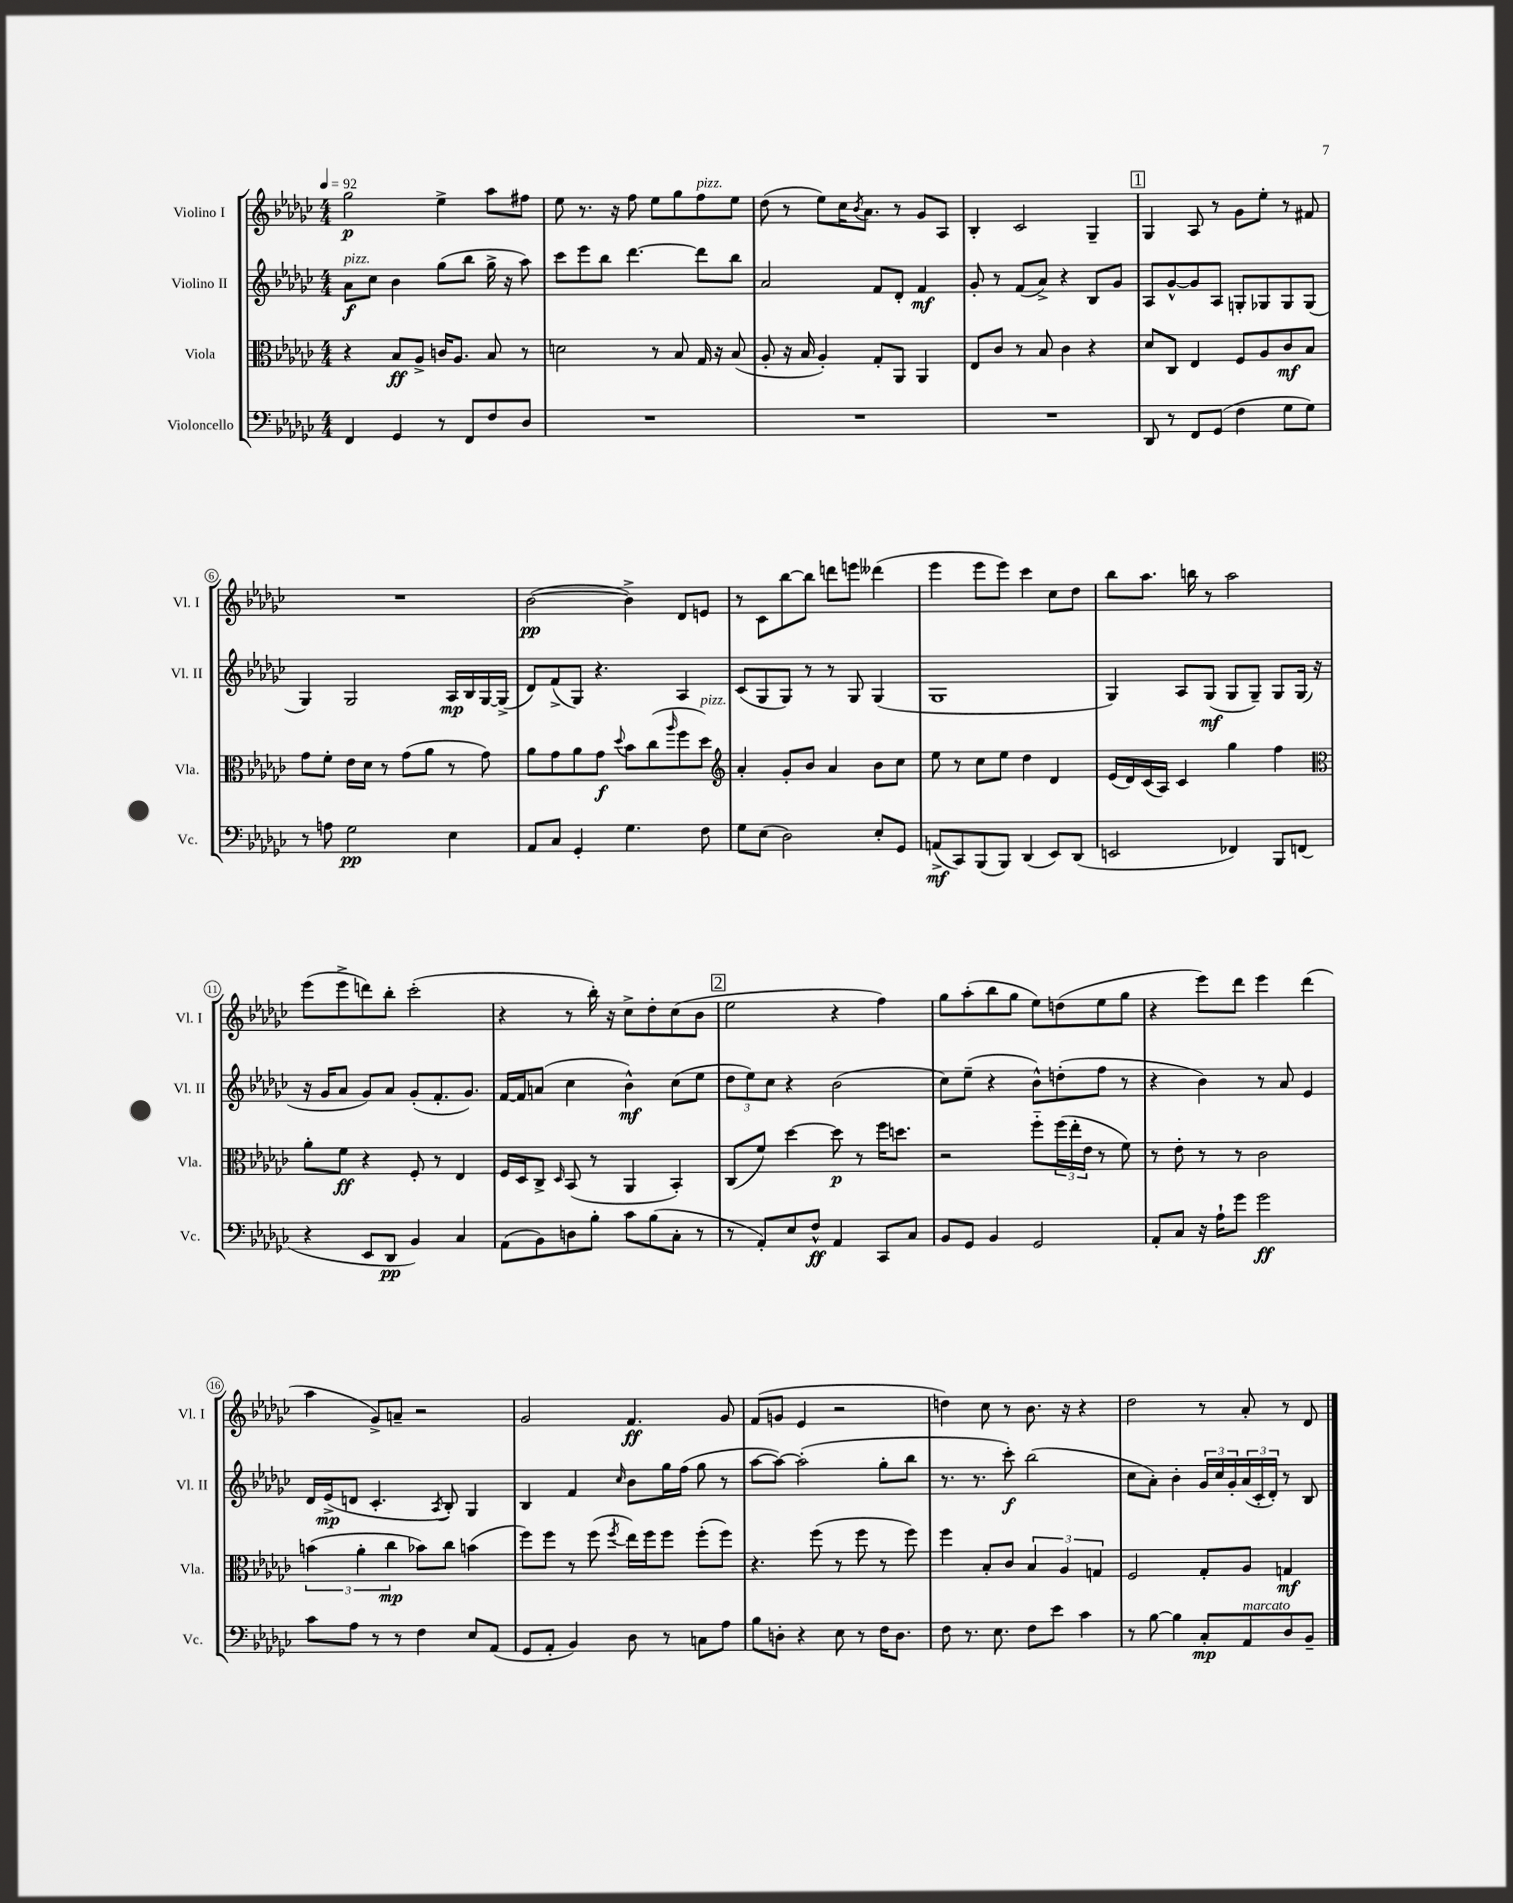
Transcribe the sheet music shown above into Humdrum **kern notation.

**kern	**kern	**kern	**kern
*staff4	*staff3	*staff2	*staff1
*clefF4	*clefC3	*clefG2	*clefG2
*k[b-e-a-d-g-c-]	*k[b-e-a-d-g-c-]	*k[b-e-a-d-g-c-]	*k[b-e-a-d-g-c-]
*M4/4	*M4/4	*M4/4	*M4/4
*MM92	*MM92	*MM92	*MM92
4FF	4r	8a-	2gg-
.	.	8cc-	.
4GG-	8B-	4b-	.
.	8A-^	.	.
8r	16c	(8gg-	4ee-^
.	8.A-	.	.
8FF	.	8bb-	.
8F	8B-	16gg-^	8aa-
.	.	16r	.
8D-	8r	8aa-)	8ff#
=	=	=	=
1r	2d	8ccc-	8ee-
.	.	8eee-	8.r
.	.	8bb-	.
.	.	.	16r
.	.	[4.ddd-	8ff
.	8r	.	8ee-
.	8B-	.	8gg-
.	16G-	8ddd-]	8ff
.	16r	.	.
.	(8B-	8bb-	8ee-
=	=	=	=
1r	8A-'	2a-	(8dd-
.	16r	.	8r
.	16B-	.	.
.	4A-')	.	8ee-)
.	.	.	16cc-
.	.	.	8qb-
.	.	.	8.a-
.	8G-'	8f	.
.	8AA-	8d-'	8r
.	4AA-	4f	8g-
.	.	.	8A-
=	=	=	=
1r	8E-	8g-'	4B-'
.	8c-	8r	.
.	8r	(8f	2c-
.	8B-	8a-^)	.
.	4c-	4r	.
.	4r	8B-	4G-~
.	.	8g-	.
=	=	=	=
8DD-	8d-	8A-	4G-
8r	8C-	[8g-^^	.
8FF	4E-	8g-]	8A-
(8GG-	.	8A-	8r
4F	8F	8G'	8g-
.	8A-	8G-	8ee-'
8G-	8c-	8G-	8r
8G-)	8B-	(8G-	8f#
=	=	=	=
8r	8g-	4G-)	1r
8A	8f'	.	.
2G-	16e-	2G-	.
.	16d-	.	.
.	8r	.	.
.	(8g-	.	.
.	8a-	.	.
4E-	8r	16A-	.
.	.	16B-	.
.	8g-)	[16G-	.
.	.	(16G-^]	.
=	=	=	=
8AA-	8a-	8d-)	([2b-
8C-	8g-	(8f^	.
4GG-'	8a-	8G-)	.
.	8g-	4.r	.
.	8qqdd-	.	.
4.G-	8b-	.	4b-^])
.	(8cc-	.	.
.	16qqaa-	.	.
.	8ff	4A-	8d-
8F	8dd-)	.	8e
=	=	=	=
*	*clefG2	*	*
8G-	4a-'	(8c-	8r
(8E-	.	8G-	8c-
2D-)	8g-'	8G-)	[8bb-
.	8b-	8r	8bb-]
.	4a-	8r	8ddd
.	.	8G-	8eee
8E-'	8b-	(4G-	(4ddd--
8GG-	8cc-	.	.
=	=	=	=
(8AA^	8ee-	1G-	4eee-
8CC-)	8r	.	.
(8BBB-	8cc-	.	8eee-
8BBB-)	8ee-	.	8eee-)
(4DD-	4dd-	.	4ccc-
8EE-)	4d-	.	8cc-
(8DD-	.	.	8dd-
=	=	=	=
2EE	(16e-	4G-)	8bb-
.	16d-)	.	.
.	(16c-	.	8.aa-
.	16A-)	.	.
.	4c-	8A-	.
.	.	.	16bb
.	.	(8G-	8r
4FF-)	4gg-	8G-	2aa-
.	.	8G-~)	.
8BBB-	4ff	8G-	.
(8FF	.	(16G-	.
.	.	16r	.
=	=	=	=
*	*clefC3	*	*
4r	8a-'	16r	(8eee-
.	.	16g-	.
.	8f	8a-	8eee-^
8EE-	4r	8g-)	8ddd)
8DD-	.	8a-	8bb-'
4BB-)	8F'	(8g-'	(2ccc-'
.	8r	8.f'	.
4C-	4E-	.	.
.	.	8.g-)	.
=	=	=	=
(8AA-	16F	[16f	4r
.	16D-	16f]	.
8BB-)	8C-^	(8a	.
.	16qqD-	.	.
8D	(8BB-	4cc-	8r
8B-'	8r	.	16bb-')
.	.	.	16r
8c-	4AA-	4b-^^)	8cc-^
(8B-	.	.	8dd-'
8C-'	4BB-')	(8cc-	(8cc-
8r	.	8ee-	8b-
=	=	=	=
8r	(8C-	12dd-	2ee-
.	.	12ee-)	.
8AA-')	8f)	.	.
.	.	12cc-	.
8E-	[4dd-	4r	.
8F^^	.	.	.
4AA-	8dd-]	(2b-	4r
.	8r	.	.
8CC-	16ff	.	4ff)
.	8.dd	.	.
8C-	.	.	.
=	=	=	=
8BB-	2r	8cc-)	8gg-
8GG-	.	(8ee-~	(8aa-'
4BB-	.	4r	8bb-
.	.	.	8gg-
2GG-	8ff'~	8b-^^)	8ee-)
.	(24ff	(8dd'	(8dd
.	24ee-'	.	.
.	24e-	.	.
.	8r	8ff	8ee-
.	8f)	8r	8gg-
=	=	=	=
8AA-'	8r	4r	4r
8C-	8e-'	.	.
16r	8r	4b-)	8eee-)
16A-`	.	.	.
8g-	8r	.	8ddd-
2g-	2c-	8r	4eee-
.	.	8a-	.
.	.	4e-	(4ddd-
=	=	=	=
8c-	(6b	16d-	4aa-
.	.	(16e-^	.
8A-	.	8d	.
.	6a-'	.	.
8r	.	4.c-'	8g-^)
.	6cc-	.	.
8r	.	.	8a~
4F	8b-)	.	2r
.	.	8qA-	.
.	8cc-	8B-')	.
8E-	(4b	4G-	.
(8AA-	.	.	.
=	=	=	=
8GG-	8ff)	4B-	2g-
8AA-'	8ff	.	.
4BB-)	8r	4f	.
.	(8ff	.	.
.	8qff	16qqcc-	.
8D-	16ee-)	8b-	4.f
.	16ff	.	.
8r	8ff	16gg-	.
.	.	(16ff	.
8C	(8ff'	8gg-	.
8A-	8ff)	8r	8g-
=	=	=	=
8B-	4.r	[8aa-	(8f
8D'	.	8aa-_)	8g
4r	.	(2aa-']	4e-
.	(8ff	.	.
8E-	8r	.	2r
8r	8ff	.	.
16F	8r	8gg-'	.
8.D	.	.	.
.	8ff)	8bb-	.
=	=	=	=
8F	4ff	8.r	4dd)
8.r	.	.	.
.	.	8.r	.
.	8B-'	.	8cc-
8.E-	.	.	.
.	8c-	8ccc-')	8r
8F	6B-	(2bb-	8.b-
8e-	.	.	.
.	6A-	.	.
.	.	.	16r
4c-	.	.	4r
.	6G	.	.
=	=	=	=
8r	2F	8cc-	2dd-
[8B-	.	8a-')	.
4B-]	.	4b-'	.
8C-'	8G-'	24g-	8r
.	.	24cc-	.
.	.	24g-'	.
8AA-	8A-	(24a-	8a-'
.	.	24c-'	.
.	.	24d-')	.
8D-	4G	8r	8r
8BB-~	.	8B-	8d-
==	==	==	==
*-	*-	*-	*-
